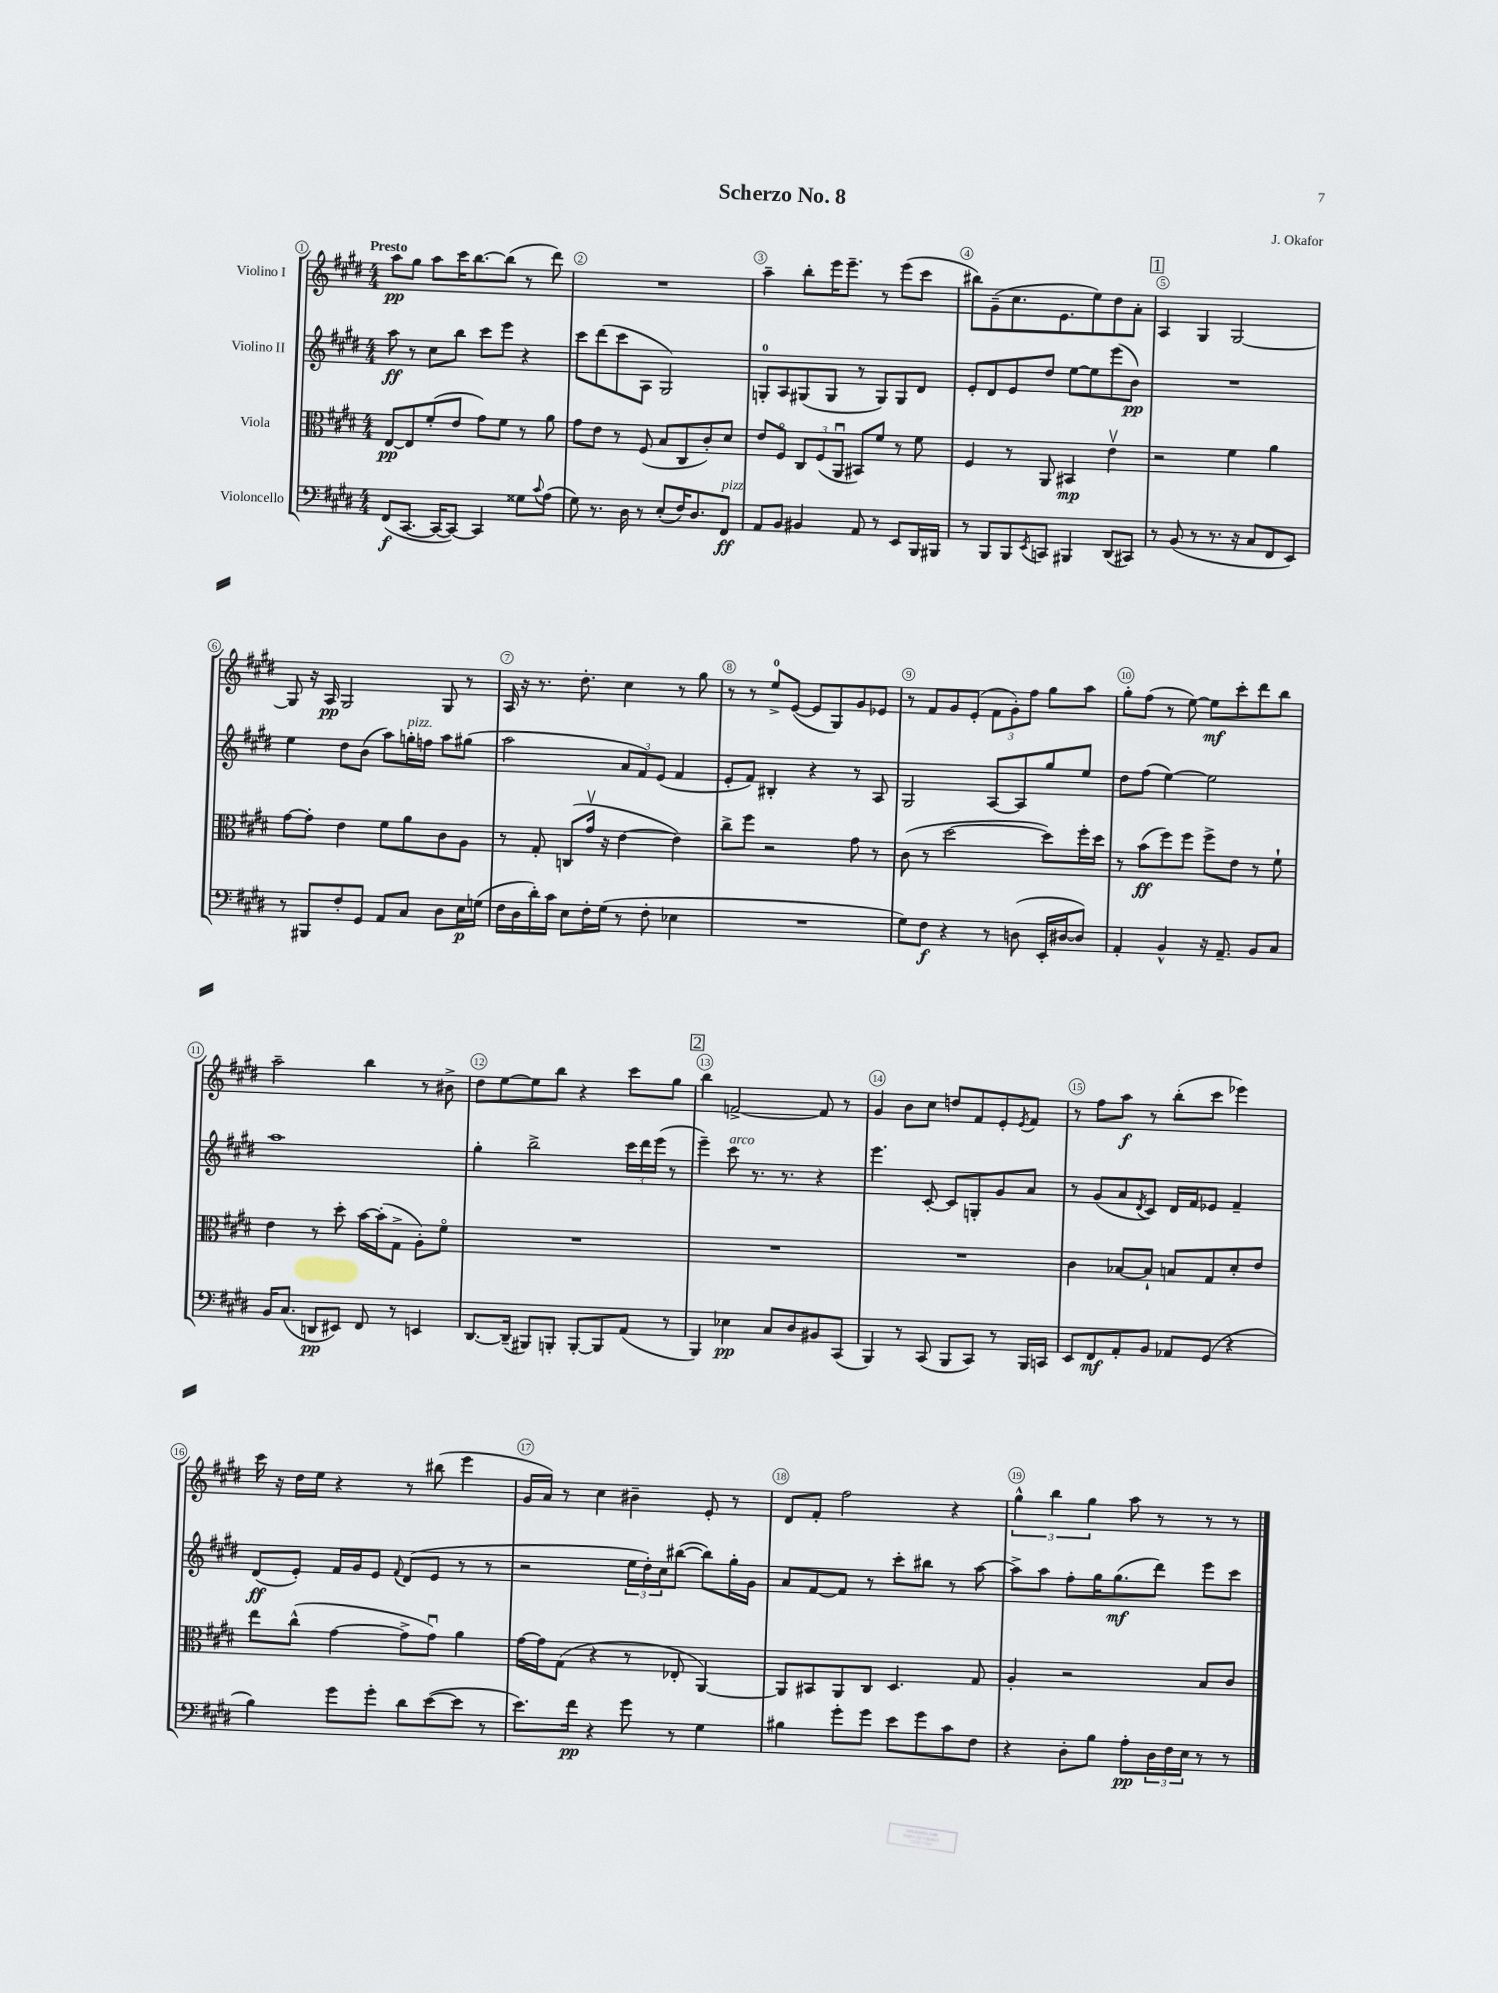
\header { title = "Scherzo No. 8" composer = "J. Okafor" }
<<
\new StaffGroup <<
\new Staff = "s0" \with { instrumentName = "Violino I" } {
    \clef treble \key e \major \numericTimeSignature \time 4/4 \tempo "Presto"
    a''8\pp gis''8 a''8 cis'''16 b''8.~ b''8( r8 dis'''8) |
    R1 |
    a''4-- b''8-. e'''16 e'''8.-- r8 e'''8( cis'''8 |
    bis''8) gis'8--( cis''8. e'8. e''8) dis''8 a'8-. |
    \mark \markup { \box "1" } a4 gis4 gis2~ |
    gis8 r16 a16\pp gis2 gis8 r8 |
    a16 r16 r8. dis''8.-. cis''4 r8 gis''8 |
    r8 r8 e''8-0-> e'8~( e'8 gis8) gis'8 ees'8 |
    r8 fis'8 gis'8 e'8-.( \tuplet 3/2 { fis'8 gis'8-.) fis''8 } gis''8 a''8 |
    gis''8-. fis''8( r8 e''8~) e''8\mf cis'''8-. dis'''8 b''8 |
    a''2-- b''4 r8 bis'8-> |
    dis''8 e''8~ e''8 b''8 r4 cis'''8 gis''8 |
    \mark \markup { \box "2" } b''4 f'2~-> f'8 r8 |
    gis'4 b'8 cis''8 d''8 fis'8 e'8-. \acciaccatura { e'8 } fis'8 |
    r8 fis''8 a''8\f r8 b''8-.( cis'''8 ees'''4) |
    cis'''16 r16 dis''16 e''16 r4 r8 bis''8( e'''4 |
    gis'16 a'16) r8 cis''4 bis'4-- e'8-. r8 |
    dis'8 fis'8-. fis''2 r4 |
    \tuplet 3/2 { gis''4-^ b''4 gis''4 } a''8 r8 r8 r8 \bar "|." |
}
\new Staff = "s1" \with { instrumentName = "Violino II" } {
    \clef treble \key e \major \numericTimeSignature \time 4/4
    a''8\ff r8 cis''8 b''8 cis'''8 e'''8 r4 |
    cis'''8 dis'''8( cis'''8 a8 gis2) |
    g8-0-. a8 gis8( gis8 r8 gis8) gis8 dis'8 |
    e'8-. dis'8 e'8 dis''8 e''8~ e''8 e'''8( b'8\pp) |
    \mark \markup { \box "1" } R1 |
    e''4 dis''8 b'8( a''8) g''16-.^\markup { \italic "pizz." } f''16 a''8 gis''8( |
    a''2 \tuplet 3/2 { a'8 fis'8) e'8( } fis'4 |
    e'8-. fis'8) bis4-. r4 r8 a8 |
    gis2 a8~ a8 gis''8 e''8 |
    dis''8 fis''8( e''4~) e''2 |
    a''1 |
    gis''4-. b''2-> \tuplet 3/2 { cis'''16 dis'''16 e'''16( } r8 |
    \mark \markup { \box "2" } e'''4--) cis'''8^\markup { \italic "arco" } r8. r8. r4 |
    e'''4. cis'8~-. cis'8 g8-. gis'8 a'8 |
    r8 gis'8( a'8 \acciaccatura { dis'8 } cis'8) dis'16 fis'16 ees'8 fis'4-- |
    dis'8\ff( e'8-.) fis'16 gis'16 e'8 \appoggiatura { fis'8 } dis'8( e'8 r8 r8 |
    r2 \tuplet 3/2 { e''16 dis''16-.) cis''16 } bis''8~( bis''8) gis''16-. gis'16 |
    a'8 fis'8~ fis'8 r8 cis'''8-. bis''8 r8 a''8~ |
    a''8-> a''8 fis''8-. gis''16 gis''8.\mf( dis'''8) e'''8 cis'''8 \bar "|." |
}
\new Staff = "s2" \with { instrumentName = "Viola" } {
    \clef alto \key e \major \numericTimeSignature \time 4/4
    e8~\pp e8 fis'8-.( e'8 gis'8) fis'8 r8 a'8 |
    gis'8 e'8 r8 fis8( b8 cis8 cis'8-.) dis'8 |
    e'8 fis8\flageolet \tuplet 3/2 { cis8 fis8( a,8\downbow } bis,8) fis'8 r8 fis'8 |
    fis4 r8 a,8 bis,4\mp e'4\upbow |
    \mark \markup { \box "1" } r2 fis'4 a'4 |
    gis'8~ gis'8-. e'4 fis'8 a'8 cis'8 a8 |
    r8 gis8-. c8( gis'16\upbow r16 e'4~ e'4) |
    cis''8-> fis''8 r2 gis'8 r8 |
    cis'8( r8 dis''2~ dis''8) fis''16-. dis''16 |
    r8 b'8\ff( fis''8) fis''8 fis''8-> e'8 r8 fis'8-! |
    e'4 r8 dis''8-. b'16~ b'16-.( gis8-> a8-.) fis'8\flageolet |
    R1 |
    \mark \markup { \box "2" } R1 |
    R1 |
    cis'4 bes8~ bes8-! b8 gis8 dis'8-. e'8 |
    e''8 cis''8-^( gis'4~ gis'8-> gis'8\downbow) a'4 |
    gis'16~ gis'16 gis8( r4 r8 ees8-. a,4~) |
    a,8 bis,8 a,8 cis8 dis4. gis8 |
    a4-. r2 b8 cis'8 \bar "|." |
}
\new Staff = "s3" \with { instrumentName = "Violoncello" } {
    \clef bass \key e \major \numericTimeSignature \time 4/4
    fis,8\f( cis,8.~ cis,16~ cis,8~) cis,4 gisis8 \appoggiatura { cis'8 } a8( |
    gis8) r8. dis16 r8 e8-.( fis16) dis8. fis,8\ff^\markup { \italic "pizz." } |
    a,8 b,8 bis,4 a,8 r8 e,8 b,,16 bis,,16 |
    r8 b,,8 b,,8 \acciaccatura { e,8 } c,8 bis,,4 dis,8( cis,8) |
    \mark \markup { \box "1" } r8 b,8( r8 r8. r16 cis8 fis,8 e,8) |
    r8 bis,,8 fis8-. gis,8 a,8 cis8 dis8 e16\p g16( |
    fis16 dis16 dis'16-.) cis'16 e8 fis16-. gis16( r8 fis8-. ees4 |
    R1 |
    gis8) fis8\f r4 r8 d8( e,16-. dis16~ dis8) |
    a,4-. b,4-^ r16 a,8.-- b,8 cis8 |
    b,16 cis8.( d,8\pp eis,8) fis,8 r8 e,4 |
    dis,8.~ dis,16--( bis,,8) b,,8-. b,,8~-. b,,8 a,8( r8 |
    \mark \markup { \box "2" } b,,4) ees4\pp cis8 dis8 bis,8 cis,8( |
    b,,4) r8 cis,8( b,,8 cis,8) r8 b,,16 c,16 |
    e,8 fis,8\mf a,8-. b,8 aes,8 gis,8( r4 |
    b4) gis'8 gis'8-. dis'8 e'8~( e'8 r8 |
    e'8.) fis'16\pp r4 gis'8 r8 gis4 |
    bis4 gis'8-. gis'8 e'8 gis'8 cis'8 fis8 |
    r4 dis8-. b8 a8-.\pp \tuplet 3/2 { dis16 fis16 e16 } r8 r8 \bar "|." |
}
>>
>>
\layout { \context { \Score \override BarNumber.break-visibility = ##(#f #t #t) barNumberVisibility = #all-bar-numbers-visible \override BarNumber.stencil = #(make-stencil-circler 0.1 0.3 ly:text-interface::print) } }
